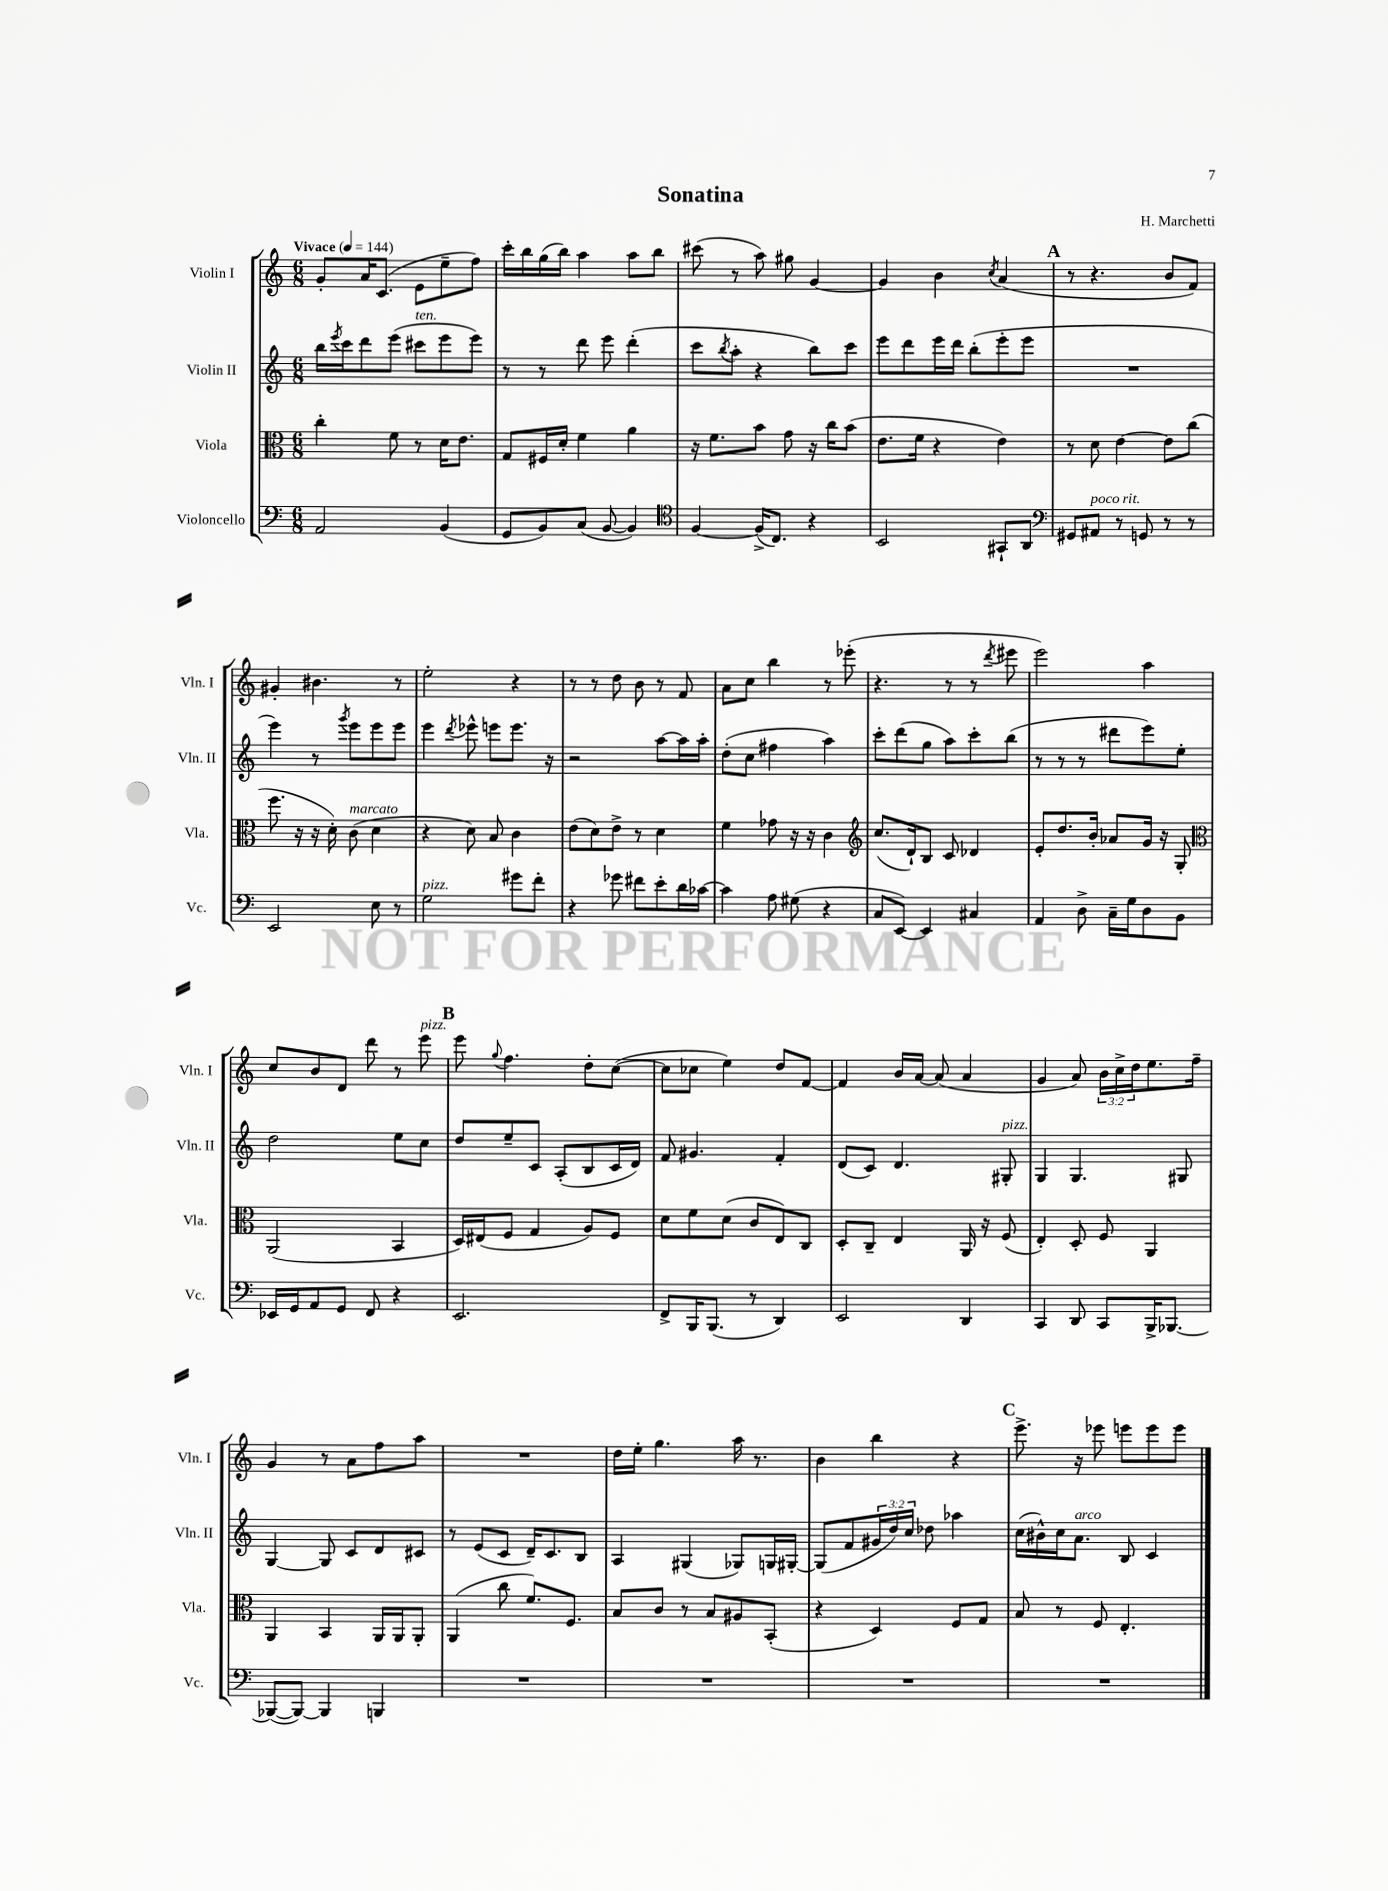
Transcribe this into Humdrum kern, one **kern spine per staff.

**kern	**kern	**kern	**kern
*staff4	*staff3	*staff2	*staff1
*clefF4	*clefC3	*clefG2	*clefG2
*k[]	*k[]	*k[]	*k[]
*M6/8	*M6/8	*M6/8	*M6/8
*MM144	*MM144	*MM144	*MM144
2AA/	4cc'\	16bb\LL	8g'/L
.	.	8qeee/	.
.	.	16ccc\J	.
.	.	8ddd\	16a/K
.	.	.	(8.c/J
.	8f\	(8eee\J	.
.	8r	8ccc#\L	8e\L
(4BB/	16d\LK	8eee\	8ee~\
.	8.e\J	.	.
.	.	8eee\J)	8ff\J)
=	=	=	=
8GG/L	8G/L	8r	16ccc'\LL
.	.	.	16bb\
8BB/)	16F#/L	8r	(16gg\
.	16d'/JJ	.	16bb\JJ)
(8C/J	4f\	8ddd\	4aa\
[8BB/	.	8eee\	.
4BB/])	4a\	(4ddd'\	8aa\L
.	.	.	8bb\J
=	=	=	=
*clefC4	*	*	*
[4F/	16r	8ccc\L	(8ccc#\
.	8.f\L	.	.
.	.	8qbb/	.
.	.	8aa'\J	8r
(16F^/]LK	8b\J	4r	8aa\)
8.C/J)	.	.	.
.	8g\	.	8gg#\
4r	16r	8bb\L)	[4g/
.	16cc\LK	.	.
.	(8b\J	8ccc\J	.
=	=	=	=
2BB/	8.e\L	8eee\L	4g/]
.	.	8ddd\	.
.	16f\Jk	.	.
.	4r	16eee\L	4b\
.	.	16ddd\JJ	.
.	.	(8bb'\L	.
.	.	.	8qcc/
8GG#`/L	4e\)	8eee'\	(4a/
8AA/J	.	8eee\J	.
=	=	=	=
*clefF4	*	*	*
8GG#/L	8r	2.r	8r
8AA#/J	8d\	.	4.r
8r	[4e\	.	.
8GG/	.	.	.
8r	8e\]L	.	8b/L
8r	(8cc\J	.	8f/J)
=	=	=	=
2EE/	8.ff\	4eee\)	4g#'/
.	16r	.	.
.	16r	8r	4.b#\
.	16d'\)	.	.
.	.	8qggg/	.
.	(8c\	8eee\L	.
8E\	4d\	8eee\	.
8r	.	8eee\J	8r
=	=	=	=
2G\	4r	4eee\	2ee'\
.	.	8qddd/	.
.	8d\)	8eee-^^\	.
.	8B/	8eee\L	.
8g#\L	4c\	8.eee\J	4r
8f'\J	.	.	.
.	.	16r	.
=	=	=	=
4r	(8e\L	2r	8r
.	8d\)	.	8r
8g-\	8e^\J	.	8dd\
8f#\L	8r	.	8b\
8e'\	4d\	[8aa\L	8r
16d\L	.	16aa\]L	8f/
[16c-\JJ	.	16aa'\JJ	.
=	=	=	=
4c-\]	4f\	(8dd'\L	8a\L
.	.	8cc\J	8cc\J
8A\	8g-\	4ff#\	4bb\
(8G#\	16r	.	.
.	16r	.	.
4r	4c\	4aa\)	8r
.	.	.	(8eee-'\
=	=	=	=
*	*clefG2	*	*
8C/L	(8.cc/L	8ccc'\L	4.r
[8EE/J)	.	(8ddd\	.
.	16d`/k)	.	.
4EE/]	8B/J	8gg\J	.
.	8c/	8aa\L)	8r
4C#/	4d-/	8ccc'\	8r
.	.	.	8qddd/
.	.	(8bb\J	8eee#\
=	=	=	=
4AA/	8e'/L	8r	2eee\)
.	8.dd/	8r	.
8D^\	.	8r	.
.	16b'/Jk	.	.
16C~\LL	8a-/L	8ddd#\L	.
16G\J	.	.	.
8D\	16g/Jk	8eee\)	4aa\
.	16r	.	.
8BB\J	8G'/	8ee'\J	.
=	=	=	=
*	*clefC3	*	*
16EE-/LL	(2AA/	2dd\	8cc/L
16GG/J	.	.	.
8AA/	.	.	8b/
8GG/J	.	.	8d/J
8FF/	.	.	8ddd\
4r	4BB/	8ee\L	8r
.	.	8cc\J	8eee\
=	=	=	=
2.EE/	16D/LL)	8dd/L	8eee\
.	(16E#/J	.	.
.	.	.	8qqgg/
.	8F/J	8ee~/	4.ff\
.	4G/	8c/J	.
.	.	(8A'/L	.
.	8A/L)	8B/	8dd'\L
.	8F/J	16c/L	([8cc\J
.	.	16d/JJ)	.
=	=	=	=
8FF^/L	8d\L	8f/	8cc\]L
16BBB/K	8f\	4.g#/	8cc-\J
(8.BBB/J	.	.	.
.	(8d\J	.	4ee\)
8r	8c/L	.	.
4DD/)	8E/)	4f'/	8dd/L
.	8C/J	.	[8f/J
=	=	=	=
2EE/	8D'/L	(8d/L	4f/]
.	8C~/J	8c/J)	.
.	4E/	4.d/	16b/LL
.	.	.	[16a/JJ
.	.	.	(8a/]
4DD/	16AA/	.	4a/
.	16r	.	.
.	(8F/	8G#'/	.
=	=	=	=
4CC/	4E'/)	4G/	4g/
8DD/	8D'/	4.G/	8a/)
8CC/L	8F/	.	24b\LL
.	.	.	24cc^\
.	.	.	24dd\J
16BBB^/K	4AA/	.	8.ee\
[8.BBB-/J	.	.	.
.	.	8G#/	.
.	.	.	16ff~\Jk
=	=	=	=
(8BBB-/_L	4AA/	[4G/	4g/
8BBB-/_J)	.	.	.
4BBB-/]	4BB/	8G/]	8r
.	.	8c/L	8a\L
4BBB/	16AA/LL	8d/	8ff\
.	16AA/J	.	.
.	8AA'/J	8c#/J	8aa\J
=	=	=	=
2.r	(4AA/	8r	2.r
.	.	(8e/L	.
.	8cc\	8c/J	.
.	8.f/L)	16d~/LK)	.
.	.	8.c/	.
.	8.F/J	.	.
.	.	8B/J	.
=	=	=	=
2.r	8B/L	4A/	16dd\LL
.	.	.	16ee'\JJ
.	8c/J	.	4.gg\
.	8r	(4G#/	.
.	8B/L	.	.
.	8A#/	8G-/L)	16aa\
.	.	.	8.r
.	(8BB'/J	16G/L	.
.	.	[16G#'/JJ	.
=	=	=	=
2.r	4r	(8G#/]L	4b\
.	.	8f/	.
.	4D/)	24g#/L	4bb\
.	.	24dd/)	.
.	.	24cc/JJ	.
.	.	8dd-\	.
.	8F/L	4aa-\	4r
.	8G/J	.	.
=	=	=	=
2.r	8B/	(16cc\LL	8.eee^\
.	.	16b#^^\)	.
.	8r	16cc\J	.
.	.	8.a\J	16r
.	8F/	.	8eee-\
.	4.E'/	8B/	8eee\L
.	.	4c/	8eee\
.	.	.	8eee\J
==	==	==	==
*-	*-	*-	*-
